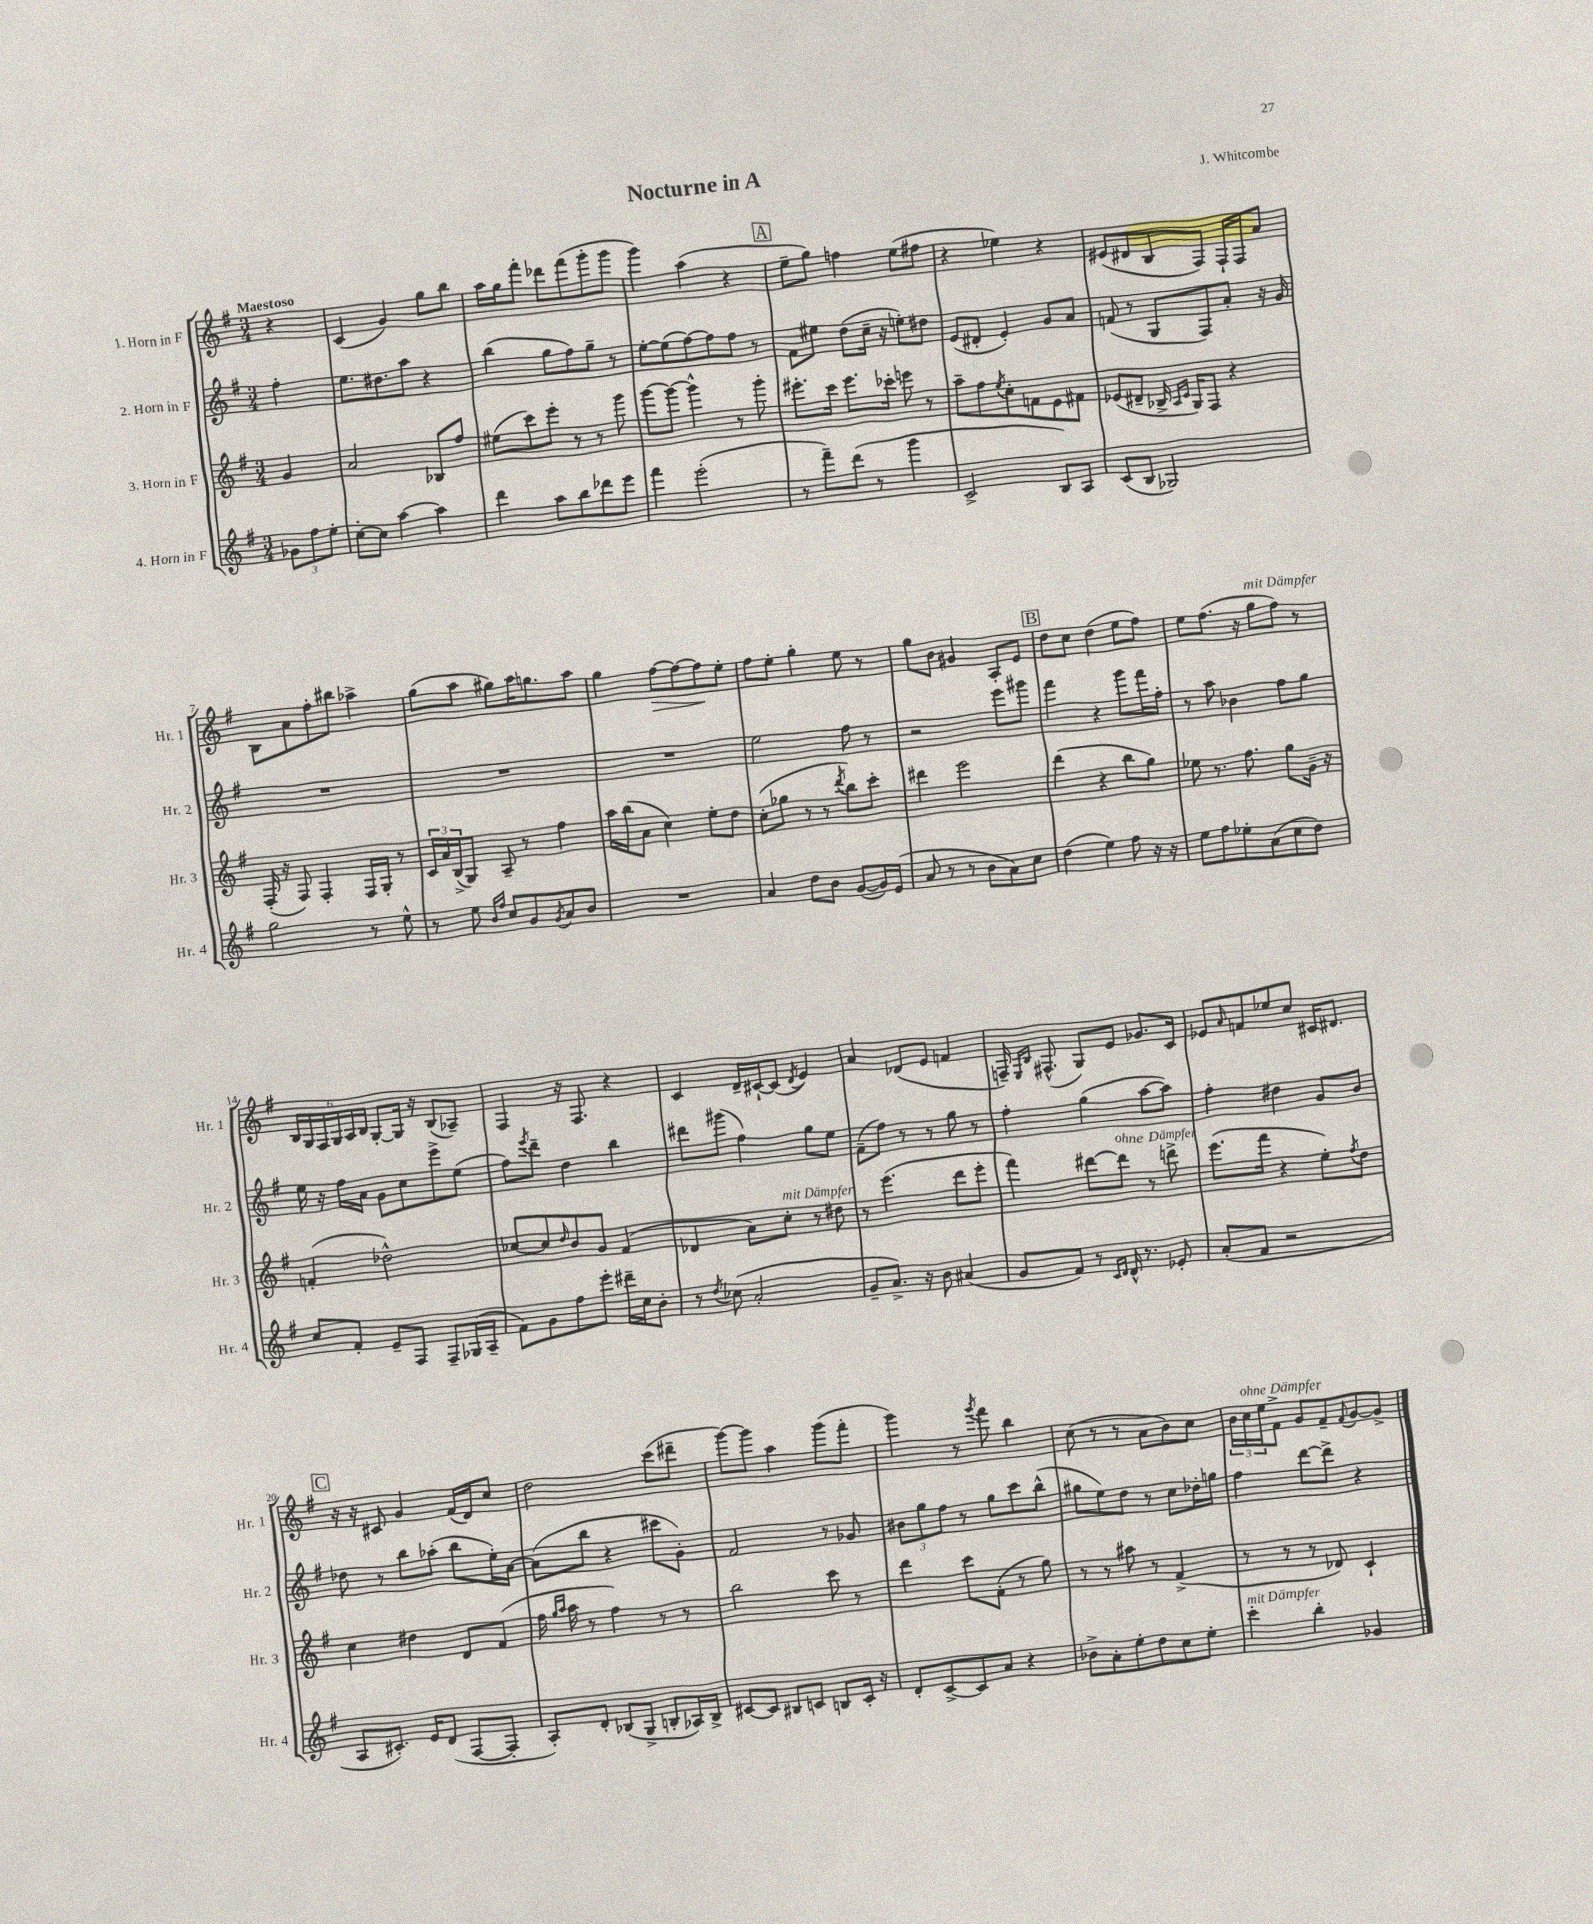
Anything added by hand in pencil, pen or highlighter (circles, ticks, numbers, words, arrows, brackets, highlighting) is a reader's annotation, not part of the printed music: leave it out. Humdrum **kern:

**kern	**kern	**kern	**kern
*staff4	*staff3	*staff2	*staff1
*clefG2	*clefG2	*clefG2	*clefG2
*k[f#]	*k[f#]	*k[f#]	*k[f#]
*M3/4	*M3/4	*M3/4	*M3/4
12g-	4g	4ff#'	4r
12ff#	.	.	.
12ee'	.	.	.
=	=	=	=
[8cc'	2a	8.ee	(4c
8cc]	.	.	.
.	.	8.dd#	.
[4aa	.	.	4g)
.	.	8aa	.
4aa]	8B-	4r	8gg
.	8ff#	.	8bb
=	=	=	=
4ddd	(8ee#	(4bb	16aa
.	.	.	16gg
.	8ccc)	.	8fff#'
8aa	8eee'	8gg	8ddd-
8bb	8r	8ff#)	(8fff#
8ddd-	8r	8gg~	8ggg'
8eee	8ggg	8r	8ggg
=	=	=	=
4fff#	[8ggg	[8ee'	4ggg)
.	8ggg_	(8ee]	.
(2eee'	4ggg^^]	[8ff#)	(4aa
.	.	8ff#]	.
.	8r	8ff#	4r
.	8ggg'	8r	.
=	=	=	=
8r	8.eee#'	8f#	8ee~
8fff#~)	.	8ee#	8gg)
.	16ccc	.	.
(8ddd	8.eee#	(8dd	4ff
8r	.	16cc~	.
.	16ccc-'	16r	.
4ggg	8eee	8ee')	(8ee
.	8r	8dd#	8ff#
=	=	=	=
2c^	8aa~	(8e	4r
.	8ff#	8d#'	.
.	8qee	.	.
.	8cc'	4e')	4ee-)
.	8f	.	.
8B)	8e	8g	4r
8A	8f#	8a	.
=	=	=	=
(8c	(8e-	(8f	(8e#
8B	8d#~	8r	8d#
2G-)	16B-^	8G	8B
.	16qqA	.	.
.	16qqc	.	.
.	16G)	.	.
.	8F#	8F#)	8F#)
.	4r	8a'	16F#`
.	.	.	16F#
.	.	16r	8a
.	.	16g	.
=	=	=	=
2gg	(16F#'	2.r	8B
.	16r	.	.
.	8F#)	.	8a
.	4F#'	.	8ff#'
.	.	.	8bb#
8r	16F#	.	4aa-^
.	16G'	.	.
8ee^^	8r	.	.
=	=	=	=
8r	24c	2.r	(8gg
.	24a	.	.
.	(24B^	.	.
8ee	8G)	.	8aa
16qqb	.	.	.
16qqff#	.	.	.
8cc	8A~	.	8gg#)
8g	8r	.	16aa
.	.	.	8.gg
8qg	.	.	.
8a	4ff#	.	.
8b	.	.	8aa
=	=	=	=
2.r	16aa	2.r	4gg
.	(16bb	.	.
.	8a	.	.
.	4cc)	.	[8ff#
.	.	.	8ff#_
.	8ee'	.	8ff#]
.	8dd	.	8ee'
=	=	=	=
4a	(8cc'	2ee	8ff#
.	8gg-	.	8ee'
8dd	8r	.	4gg'
8b	8r	.	.
.	8qddd	.	.
([8g	8bb)	8ff#	8ee
16g])	8ccc'	8r	8r
(16e	.	.	.
=	=	=	=
8a	4ddd#	2r	8gg
8r	.	.	8b
8r	2eee	.	4g#
8b	.	.	.
8a)	.	8eee	8A'
8cc	.	8ggg#	8e
=	=	=	=
(4dd	(4ddd	4fff#	8dd
.	.	.	8cc
4ee)	4r	4r	(4dd
8ff#	8bb	8ggg	8ee
16r	8gg)	16fff#	8ff#)
16r	.	16ff#'	.
=	=	=	=
8ee	8ee-	8r	8ee
8ff#	8.r	8aa	(8.ff#
8ee-'	.	4b-	.
.	8.ff#	.	16r
(8a	.	.	8gg
8cc	8gg	8ff#	8ff#)
8dd)	16g~	8gg	8r
.	16r	.	.
=	=	=	=
8cc	(4f'	16ee	24B
.	.	.	24G
.	.	16r	.
.	.	.	24F#
8f#'	.	16ff#	24G
.	.	.	24A
.	.	16a	.
.	.	.	24B
8e~	2dd-^^)	8g	[8G'
8F#	.	8cc	16G]
.	.	.	16r
8F#~	.	8eee^	(8B
(16G-	.	(8ee	8A-~)
16A~	.	.	.
=	=	=	=
8f#)	[8cc-	8ff#)	4F#
.	.	8qeee	.
8g	8cc-]	8ddd~	.
.	16qqdd	.	.
8ff#	8b	4dd	16r
.	.	.	8.F#
8eee'	8g	.	.
16ddd#~	(4f#	4bb	4r
16cc	.	.	.
8b'	.	.	.
=	=	=	=
8r	4d-	8ddd#	4c
8qdd	.	.	.
(8cc-	.	(8ggg#	.
2a'	8a)	4ff#)	16d~
.	.	.	[16c#`
.	8cc'	.	(8c#]
.	.	.	8qd
.	8r	8gg	4e)
.	8dd#	8ee	.
=	=	=	=
8g~	8r	(8f#~	4a
8.a^)	(4.eee	8ff#)	.
.	.	8r	(8d-
16r	.	.	.
8b	.	8r	8e
(4a#	8ddd	8gg	4f
.	8eee'	8r	.
=	=	=	=
8g	4fff#)	4ff#'	16F~)
.	.	.	16qqE
.	.	.	16qqB
.	.	.	(8.F#^^
8f#)	.	.	.
8r	[8ddd#	(4gg	8G)
16qqc	.	.	.
16qqd	.	.	.
16d^^	8ddd#]	.	8e
8.r	.	.	.
.	8r	[8aa	8.g-
8e-'	8ddd^	8aa])	.
.	.	.	16c
=	=	=	=
(8a'	(8.eee	4ff#'	8e-
.	.	.	16qqa
8f#	.	.	8f
.	16fff#	.	.
2r	4r	4dd#	8ee-
.	.	.	8cc
.	8ee')	8g	16c#
.	.	.	8.d#
.	8qff#	.	.
.	8dd	8b	.
=	=	=	=
8A	4cc	8dd-	16r
.	.	.	16r
8.c#')	.	8r	8c#
.	4dd#	8bb	4g
16e	.	.	.
(8d	.	(8aa-'	.
[8F#	8d	8bb	(16f#
.	.	.	16d)
8F#']	(8f#	16ee')	8cc
.	.	[16a	.
=	=	=	=
8A')	16ff#	(8a]	2dd
.	16qqgg	.	.
.	16qqaa	.	.
.	16aa	.	.
8d'	8r	8bb	.
(8B-	4ff#)	4r	.
8G^	.	.	.
8B'	8r	8ccc#	(8ccc
16A-)	8r	8g')	8ddd#~
16B^	.	.	.
=	=	=	=
[8c#	2bb	2f#	[8ggg)
8c#]	.	.	8ggg]
8B#	.	.	4aa
8c	.	.	.
8B	8ccc	8r	(8ggg
16c'	8r	8g-	8fff#'
16r	.	.	.
=	=	=	=
8d'	4ddd	12b#	4ggg)
.	.	12gg	.
[8c^	.	.	.
.	.	12ff#	.
8c]	8ccc	8r	8r
.	.	.	8qggg
8a	(8f#'	8gg	8fff#
4r	8r	8ccc	4bb
.	8gg)	(8bb^^	.
=	=	=	=
8b-^	8r	8gg#	(8cc
8a'	8r	8ee)	8r
8ee'	8aa#	8dd	8r
8dd	8r	8r	8a
8cc	(4f#^	8cc	8b)
8ee'	.	16dd-'	8cc
.	.	16gg	.
=	=	=	=
4ccc'	8r	4ff#	24b
.	.	.	24cc
.	.	.	24ee
.	8r	.	8f#^
4bb'	8r	[8ddd	8g
.	8d-)	8ddd^]	8f#~
.	.	.	8qqf#
4g-	4c`	4r	[8g
.	.	.	8g^]
==	==	==	==
*-	*-	*-	*-
